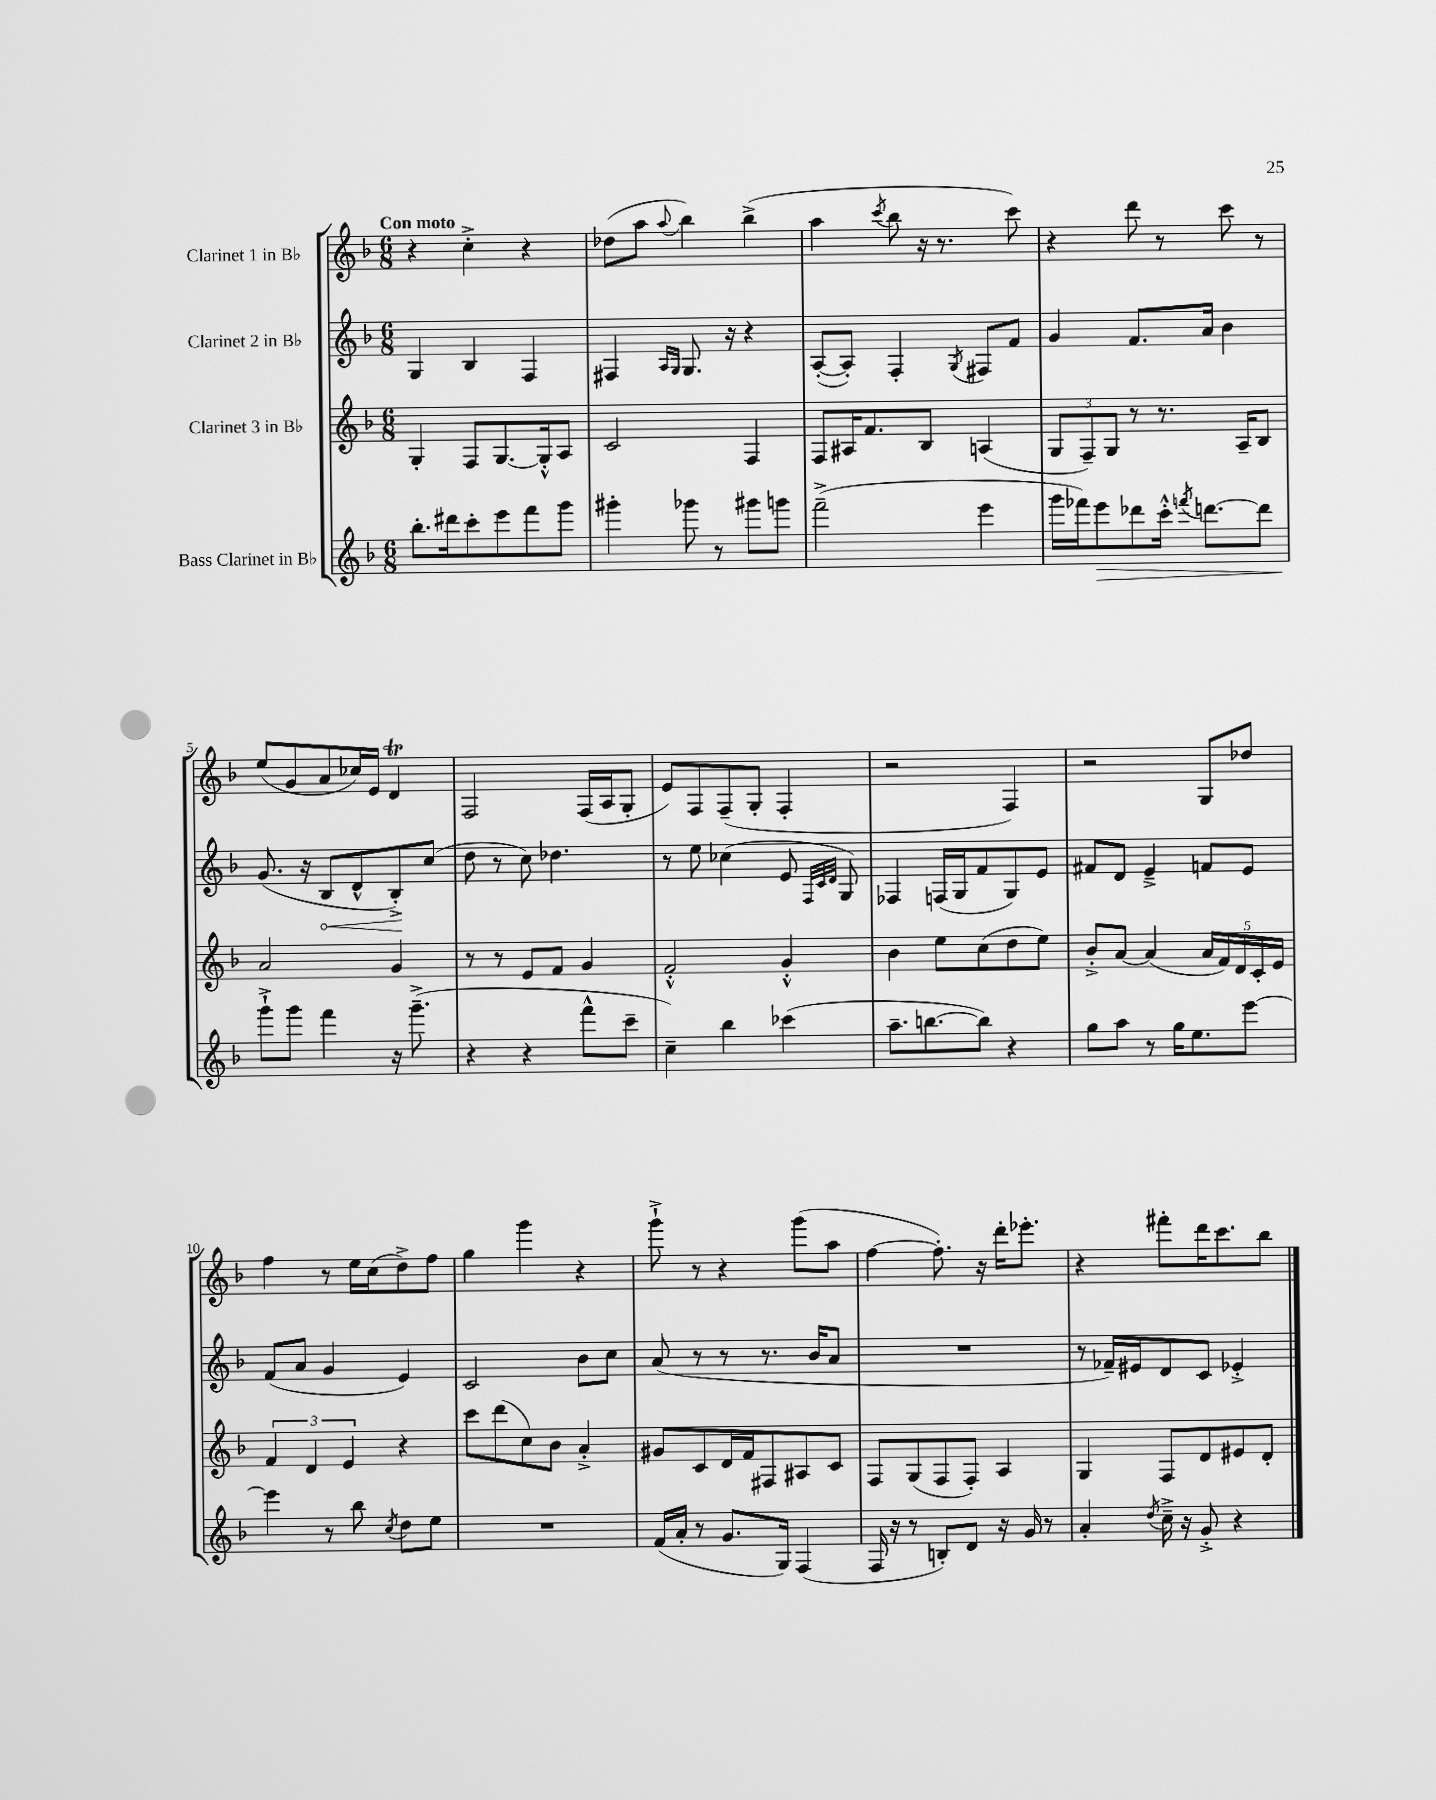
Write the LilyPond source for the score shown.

<<
\new StaffGroup <<
\new Staff = "s0" \with { instrumentName = "Clarinet 1 in Bb" } {
    \clef treble \key f \major \numericTimeSignature \time 6/8 \tempo "Con moto"
    \autoBeamOff r4 c''4-.-> r4 |
    des''8[( a''8] \appoggiatura { a''8 } bes''4) bes''4->( |
    a''4 \acciaccatura { c'''8 } bes''8 r16 r8. c'''8) |
    r4 d'''8 r8 c'''8 r8 |
    e''8[( g'8 a'8 ces''16) e'16] d'4\trill |
    f2 f16[( a16 g8]-. |
    e'8[) f8 f8--( g8]-. f4-. |
    r2 f4) |
    r2 g8[ des''8] |
    f''4 r8 e''16[ c''16( d''8->) f''8] |
    g''4 g'''4 r4 |
    g'''8-!-> r8 r4 g'''8[( a''8] |
    f''4~ f''8.-.) r16 d'''16[-. ees'''8.]-. |
    r4 fis'''8[-. d'''16 c'''8. bes''8] \bar "|." |
}
\new Staff = "s1" \with { instrumentName = "Clarinet 2 in Bb" } {
    \clef treble \key f \major \numericTimeSignature \time 6/8
    \autoBeamOff g4 bes4 f4 |
    fis4 \grace { a16[ g16] } g8. r16 r4 |
    a8[~-.( a8]-.) f4-. \acciaccatura { g8 } fis8[ f'8] |
    g'4 f'8.[ a'16] bes'4 |
    g'8.( r16 \once \override Hairpin.circled-tip = ##t bes8[\< d'8-^ bes8-.->\!) c''8]( |
    d''8 r8 c''8) des''4. |
    r8 e''8 ces''4( e'8 \grace { f32[ c'32 d'32] } g8) |
    fes4 f16[( g16 f'8 g8) e'8] |
    fis'8[ d'8] e'4---> f'8[ e'8] |
    f'8[( a'8] g'4 e'4) |
    c'2 bes'8[ c''8] |
    a'8( r8 r8 r8. bes'16[ a'8] |
    R2. |
    r8 fes'16[--) eis'16 d'8 c'8] ees'4-.-> \bar "|." |
}
\new Staff = "s2" \with { instrumentName = "Clarinet 3 in Bb" } {
    \clef treble \key f \major \numericTimeSignature \time 6/8
    \autoBeamOff g4-. f8[ g8.~ g16-.-^ a8] |
    c'2 f4 |
    f8[ ais16 f'8. bes8] a4( |
    \tuplet 3/2 { g8[ f8--) g8] } r8 r8. a16[-- bes8] |
    a'2 g'4 |
    r8 r8 e'8[ f'8] g'4 |
    f'2-.-^ g'4-.-^ |
    bes'4 e''8[ c''8( d''8 e''8]) |
    bes'8[-.-> a'8]~ a'4( \tuplet 5/4 { a'16[ f'16) d'16 c'16-. e'16] } |
    \tuplet 3/2 { f'4 d'4 e'4 } r4 |
    c'''8[ d'''8( c''8) bes'8] a'4-.-> |
    gis'8[ c'8 d'16 f'16 fis8 ais8 c'8] |
    f8[ g8( f8 f8]-.) a4 |
    g4 f8[ d'8 eis'8 d'8]-. \bar "|." |
}
\new Staff = "s3" \with { instrumentName = "Bass Clarinet in Bb" } {
    \clef treble \key f \major \numericTimeSignature \time 6/8
    \autoBeamOff bes''8.[-. dis'''16 c'''8-. e'''8 f'''8 g'''8] |
    gis'''4-. ges'''8 r8 gis'''8[ g'''8] |
    f'''2--->( e'''4 |
    g'''16[ fes'''16) e'''8\> des'''8 c'''16]-.-^ \acciaccatura { f'''8 } d'''8.[~ d'''8] |
    g'''8[-!->\! g'''8] f'''4 r16 g'''8.--->( |
    r4 r4 f'''8[-^ c'''8]-- |
    c''4--) bes''4 ces'''4( |
    a''8.[-- b''8.~ b''8]) r4 |
    g''8[ a''8] r8 g''16[ e''8. e'''8]~ |
    e'''4 r8 bes''8 \acciaccatura { c''8 } d''8[ e''8] |
    R2. |
    f'16[( a'16]-. r8 g'8.[ g16]) f4( |
    f16 r16 r8 b8[-.) d'8] r16 g'16 r8 |
    a'4-. \acciaccatura { d''8 } c''16---> r16 g'8-.-> r4 \bar "|." |
}
>>
>>
